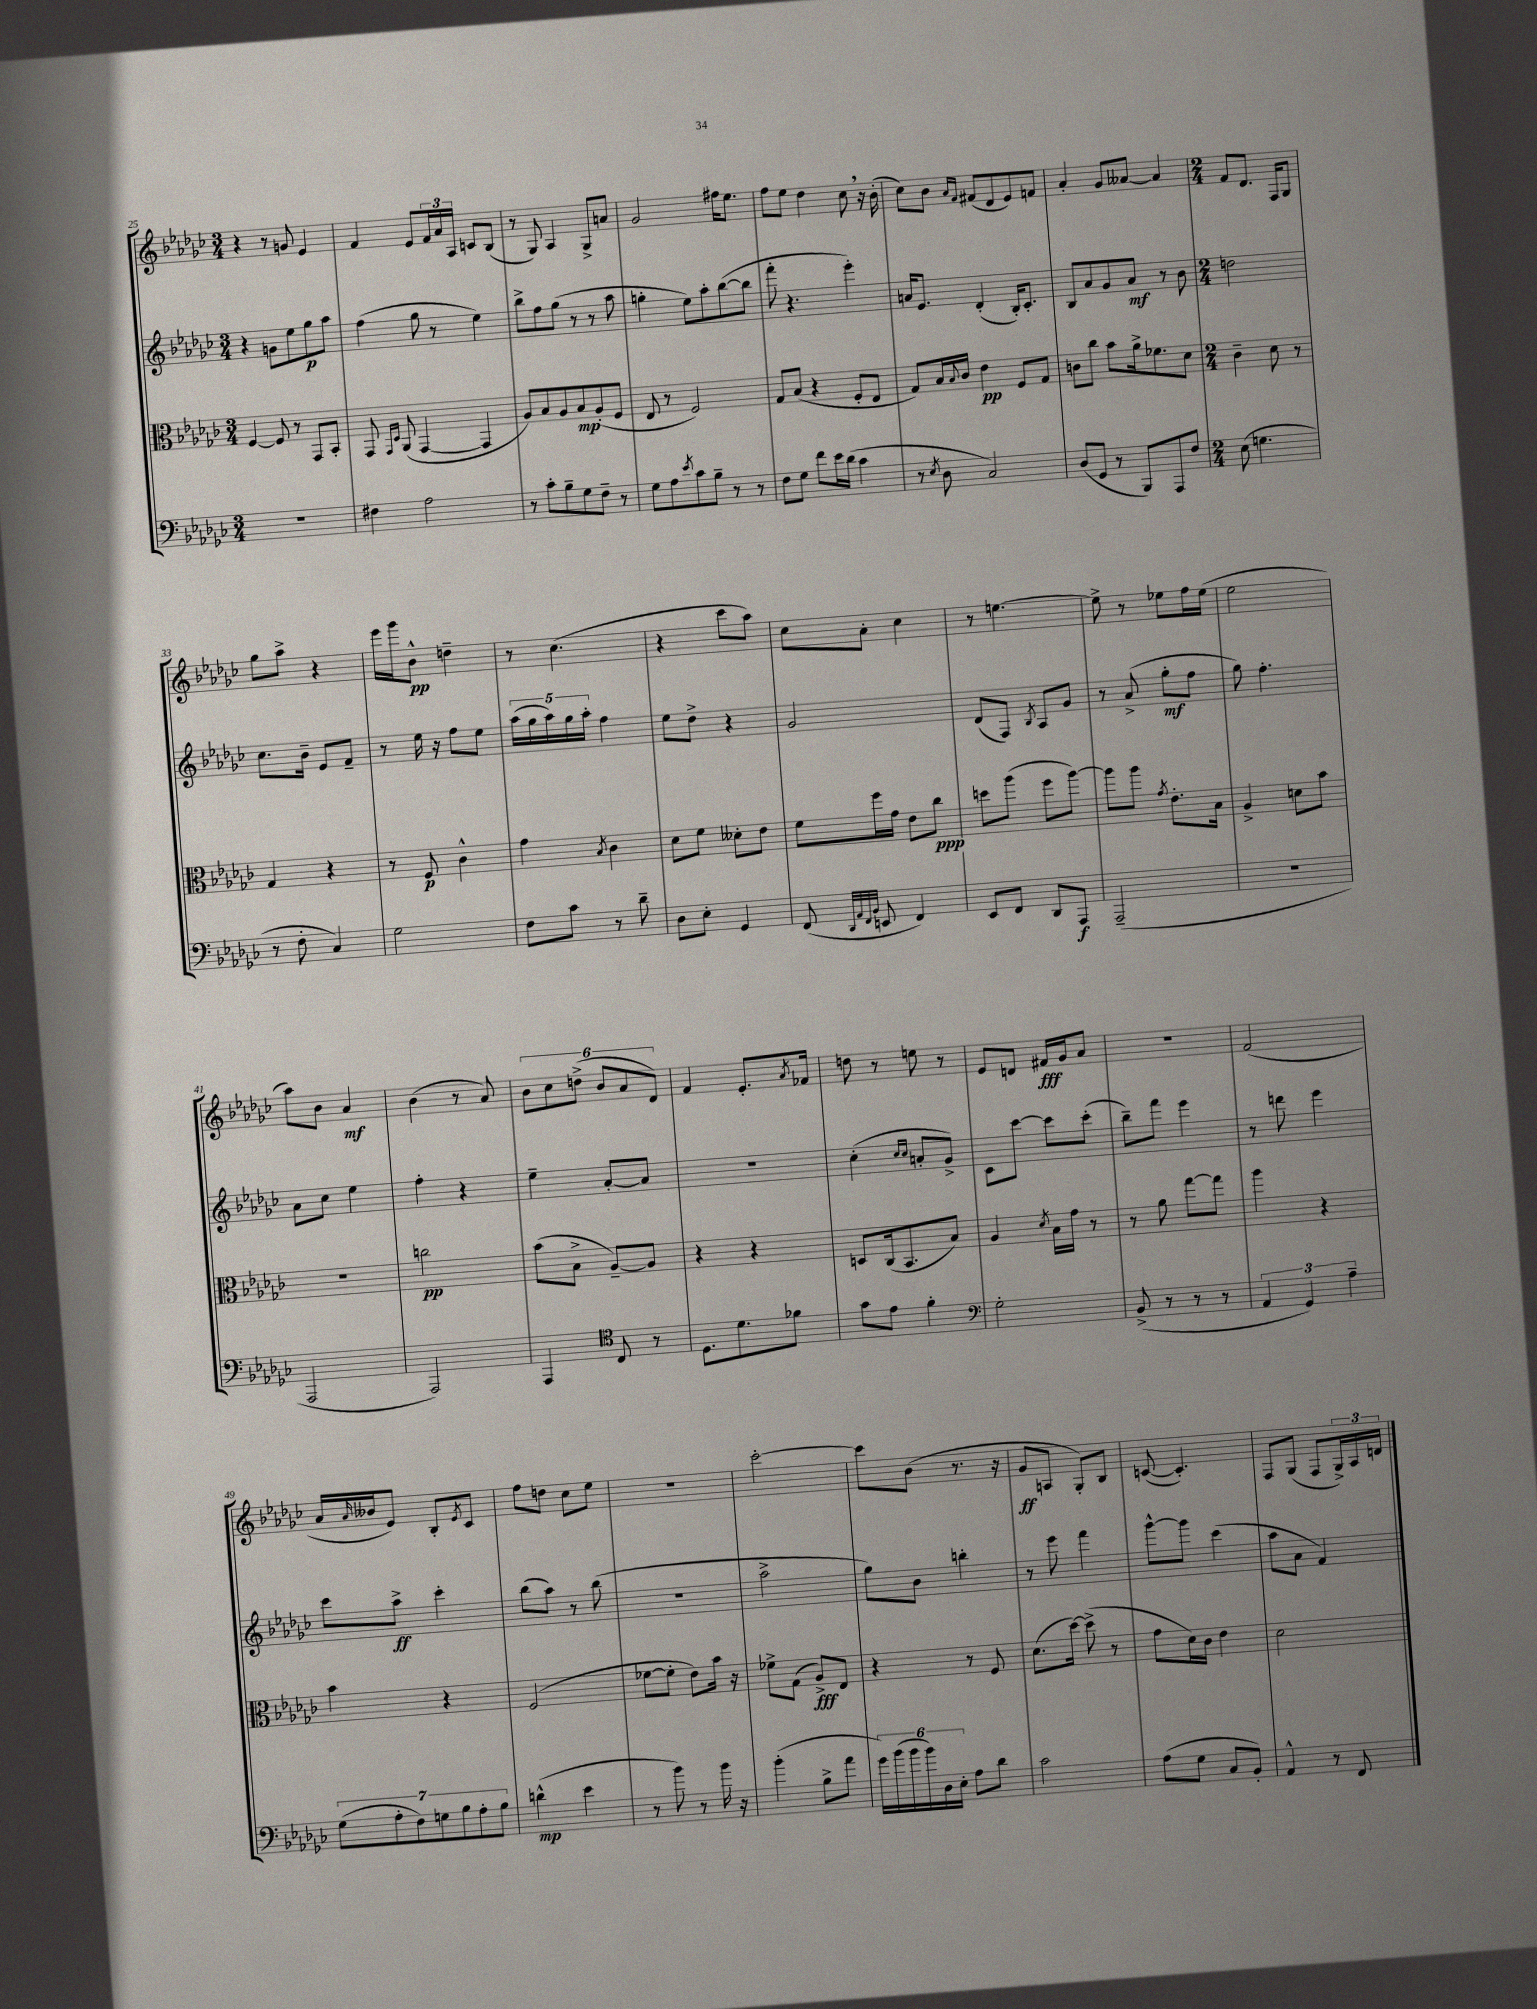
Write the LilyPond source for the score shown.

<<
\new StaffGroup <<
\new Staff = "s0" {
    \clef treble \key ges \major \numericTimeSignature \time 3/4
    r4 r8 g'8 ees'4 |
    f'4 ees'8 \tuplet 3/2 { f'16 aes'16 aes16 } c'8 bes8( |
    r8 ges8) aes4 ges8-> a'8 |
    ges'2 fis''16 ees''8. |
    f''8 ees''8 des''4 ces''8 \breathe r16 bes'16-.( |
    ces''8) bes'8 \grace { aes'16 f'16 } fis'8( des'8 ees'8) f'8 |
    aes'4-. ges'8 aeses'8~ aeses'4 |
    \numericTimeSignature \time 2/4 f'8 des'8. f16 ges8 |
    ges''8 aes''8-> r4 |
    ees'''16 ges'''16 bes'8-^\pp d''4-- |
    r8 ces''4.( |
    r4 ces'''8 aes''8) |
    ces''8 aes'8-. ces''4 |
    r8 e''4.~ |
    e''8-> r8 ees''8 f''16 ees''16( |
    ees''2 |
    aes''8) bes'8 aes'4\mf |
    bes'4( r8 aes'8) |
    \tuplet 6/4 { bes'8 ces''8 d''8->( bes'8 aes'8 des'8) } |
    f'4 ees'8.-. \acciaccatura { aes'8 } fes'16 |
    d''8 r8 e''8 r8 |
    ees'8 d'8 fis'16\fff ges'16 aes'8 |
    R2 |
    f'2( |
    aes'16 \grace { aes'16 } beses'16 ees'8) bes8-. \acciaccatura { ees'8 } ces'8 |
    f''8 d''8 ces''8 ees''8 |
    R2 |
    ces'''2~-. |
    ces'''8 bes'8( r8. r16 |
    ges'8\ff a8 ges8-.) bes8 |
    c'8~( c'4.-.) |
    f8 ges8( f8 \tuplet 3/2 { ges16->) aes16 d'16 } \bar "|." |
}
\new Staff = "s1" {
    \clef treble \key ges \major \numericTimeSignature \time 3/4
    r4 g'8 ees''8 ges''8\p aes''8 |
    f''4( ges''8 r8 ees''4) |
    bes''8-> f''8 ges''8( r8 r8 aes''8 |
    g''4-. ees''8) aes''8-. bes''8~( bes''8 |
    f'''8-. r4. ees'''4-.) |
    a'16 ees'8. des'4-.( bes16-.) ces'8.-. |
    bes8 aes'8 ges'8 aes'8\mf r8 bes'8 |
    \numericTimeSignature \time 2/4 d''2 |
    ces''8. bes'16-- ees'8 f'8-- |
    r8 ees''16 r16 f''8 ees''8 |
    \tuplet 5/4 { aes''16( ges''16 aes''16) ges''16 aes''16-. } f''4 |
    ees''8 des''8-> r4 |
    ges'2 |
    des'8( f8) \acciaccatura { bes8 } aes8 ges'8 |
    r8 aes'8->( ges''8-.\mf f''8 |
    ges''8) f''4.-. |
    aes'8 ces''8 ees''4 |
    f''4-. r4 |
    ees''4-- aes'8~-. aes'8 |
    r2 |
    ces''4-.( \grace { ces''16 ces''16 } a'8-. ges'8->) |
    ces'8 ces'''8~ ces'''8 ces'''8-.( |
    bes''8--) f'''8 ees'''4 |
    r8 d'''8 ees'''4 |
    ces'''8 aes''8->\ff ces'''4-. |
    bes''8( aes''8) r8 bes''8( |
    r2 |
    aes''2-> |
    ges''8) bes'8 b''4-. |
    r8 ees'''8 f'''4 |
    ges'''8~-^ ges'''8 ces'''4( |
    aes''8 aes'8 f'4) \bar "|." |
}
\new Staff = "s2" {
    \clef alto \key ges \major \numericTimeSignature \time 3/4
    f4~ f8 r8 ges,8 bes,8-. |
    ges,8 \grace { ges,16 des16 } aes,8( ges,4~ ges,4 |
    aes8) bes8 aes8 bes8\mp aes8-.( f8 |
    ees8 r8 f2) |
    ges8 bes8( r4 f8-. ees8 |
    ges8) bes16 \appoggiatura { bes8 } ces'16 ees'4\pp f8 ges8 |
    c'8 ces''8 bes'8 aes'16-> fes'8. des'8 |
    \numericTimeSignature \time 2/4 ces'4-- des'8 r8 |
    ges4 r4 |
    r8 f8\p ces'4-^ |
    ges'4 \acciaccatura { bes8 } ces'4 |
    des'8 f'8 deses'8-. ees'8 |
    f'8 f''16 ges'16 ees'8 ces''8\ppp |
    d''8 aes''8( f''8 aes''8~) |
    aes''8 aes''8 \acciaccatura { ges'8 } ees'8.-. bes16 |
    aes4-> d'8 bes'8 |
    R2 |
    c''2\pp |
    bes'8( bes8-> aes8~--) aes8 |
    r4 r4 |
    d8 ces16( bes,8. bes8) |
    aes4 \acciaccatura { des'8 } bes16 ges'16 r8 |
    r8 aes'8 ges''8~ ges''8 |
    aes''4 r4 |
    bes'4 r4 |
    f2( |
    fes'8~ fes'8-. ees'8) bes'16 r16 |
    fes'8-> ges8( aes8->\fff) ees8 |
    r4 r8 f8 |
    des'8.( des''16~) des''8->( r8 |
    ges'8 des'16) ces'16 ees'4 |
    des'2 \bar "|." |
}
\new Staff = "s3" {
    \clef bass \key ges \major \numericTimeSignature \time 3/4
    R2. |
    fis4 aes2 |
    r8 ces'8-. bes8-- ges8 f8-- r8 |
    ges8 aes8 \acciaccatura { ees'8 } ces'8 bes8-- r8 r8 |
    f8 ges8 f'8 ees'16 des'16( ces'4 |
    r8 \acciaccatura { ees8 } des8 ces2) |
    des8( ges,8 r8 bes,,8) aes,,8 f8 |
    \numericTimeSignature \time 2/4 ees8( g4. |
    r8 f8-. ces4) |
    ges2 |
    f8 ces'8 r8 des'8-- |
    des8 ees8-. ges,4 |
    f,8( \grace { des,32 aes,32 f,32 bes,32 } e,8 f,4) |
    ees,8 f,8 des,8 aes,,8\f |
    aes,,2--( |
    R2 |
    aes,,2 |
    aes,,2) |
    aes,,4 \clef tenor ces8 r8 |
    des8. des'8. fes'8 |
    ges'8 ees'8 f'4-. |
    \clef bass ges2-. |
    bes,8->( r8 r8 r8 |
    \tuplet 3/2 { aes,4 ges,4) aes4-- } |
    \tuplet 7/4 { ges8( aes8-. f8) g8 bes8 aes8-. bes8 } |
    d'4-^\mp( ees'4 |
    r8 bes'8) r8 bes'16 r16 |
    bes'4-.( bes8-> aes'8 |
    \tuplet 6/4 { ges'16) bes'16( bes'16 bes'16) des16 ees16-. } aes8 des'8 |
    ces'2 |
    aes8( ges8 ces8 bes,8-.) |
    aes,4-^ r8 f,8 \bar "|." |
}
>>
>>
\layout { \context { \Score currentBarNumber = #25 } }
